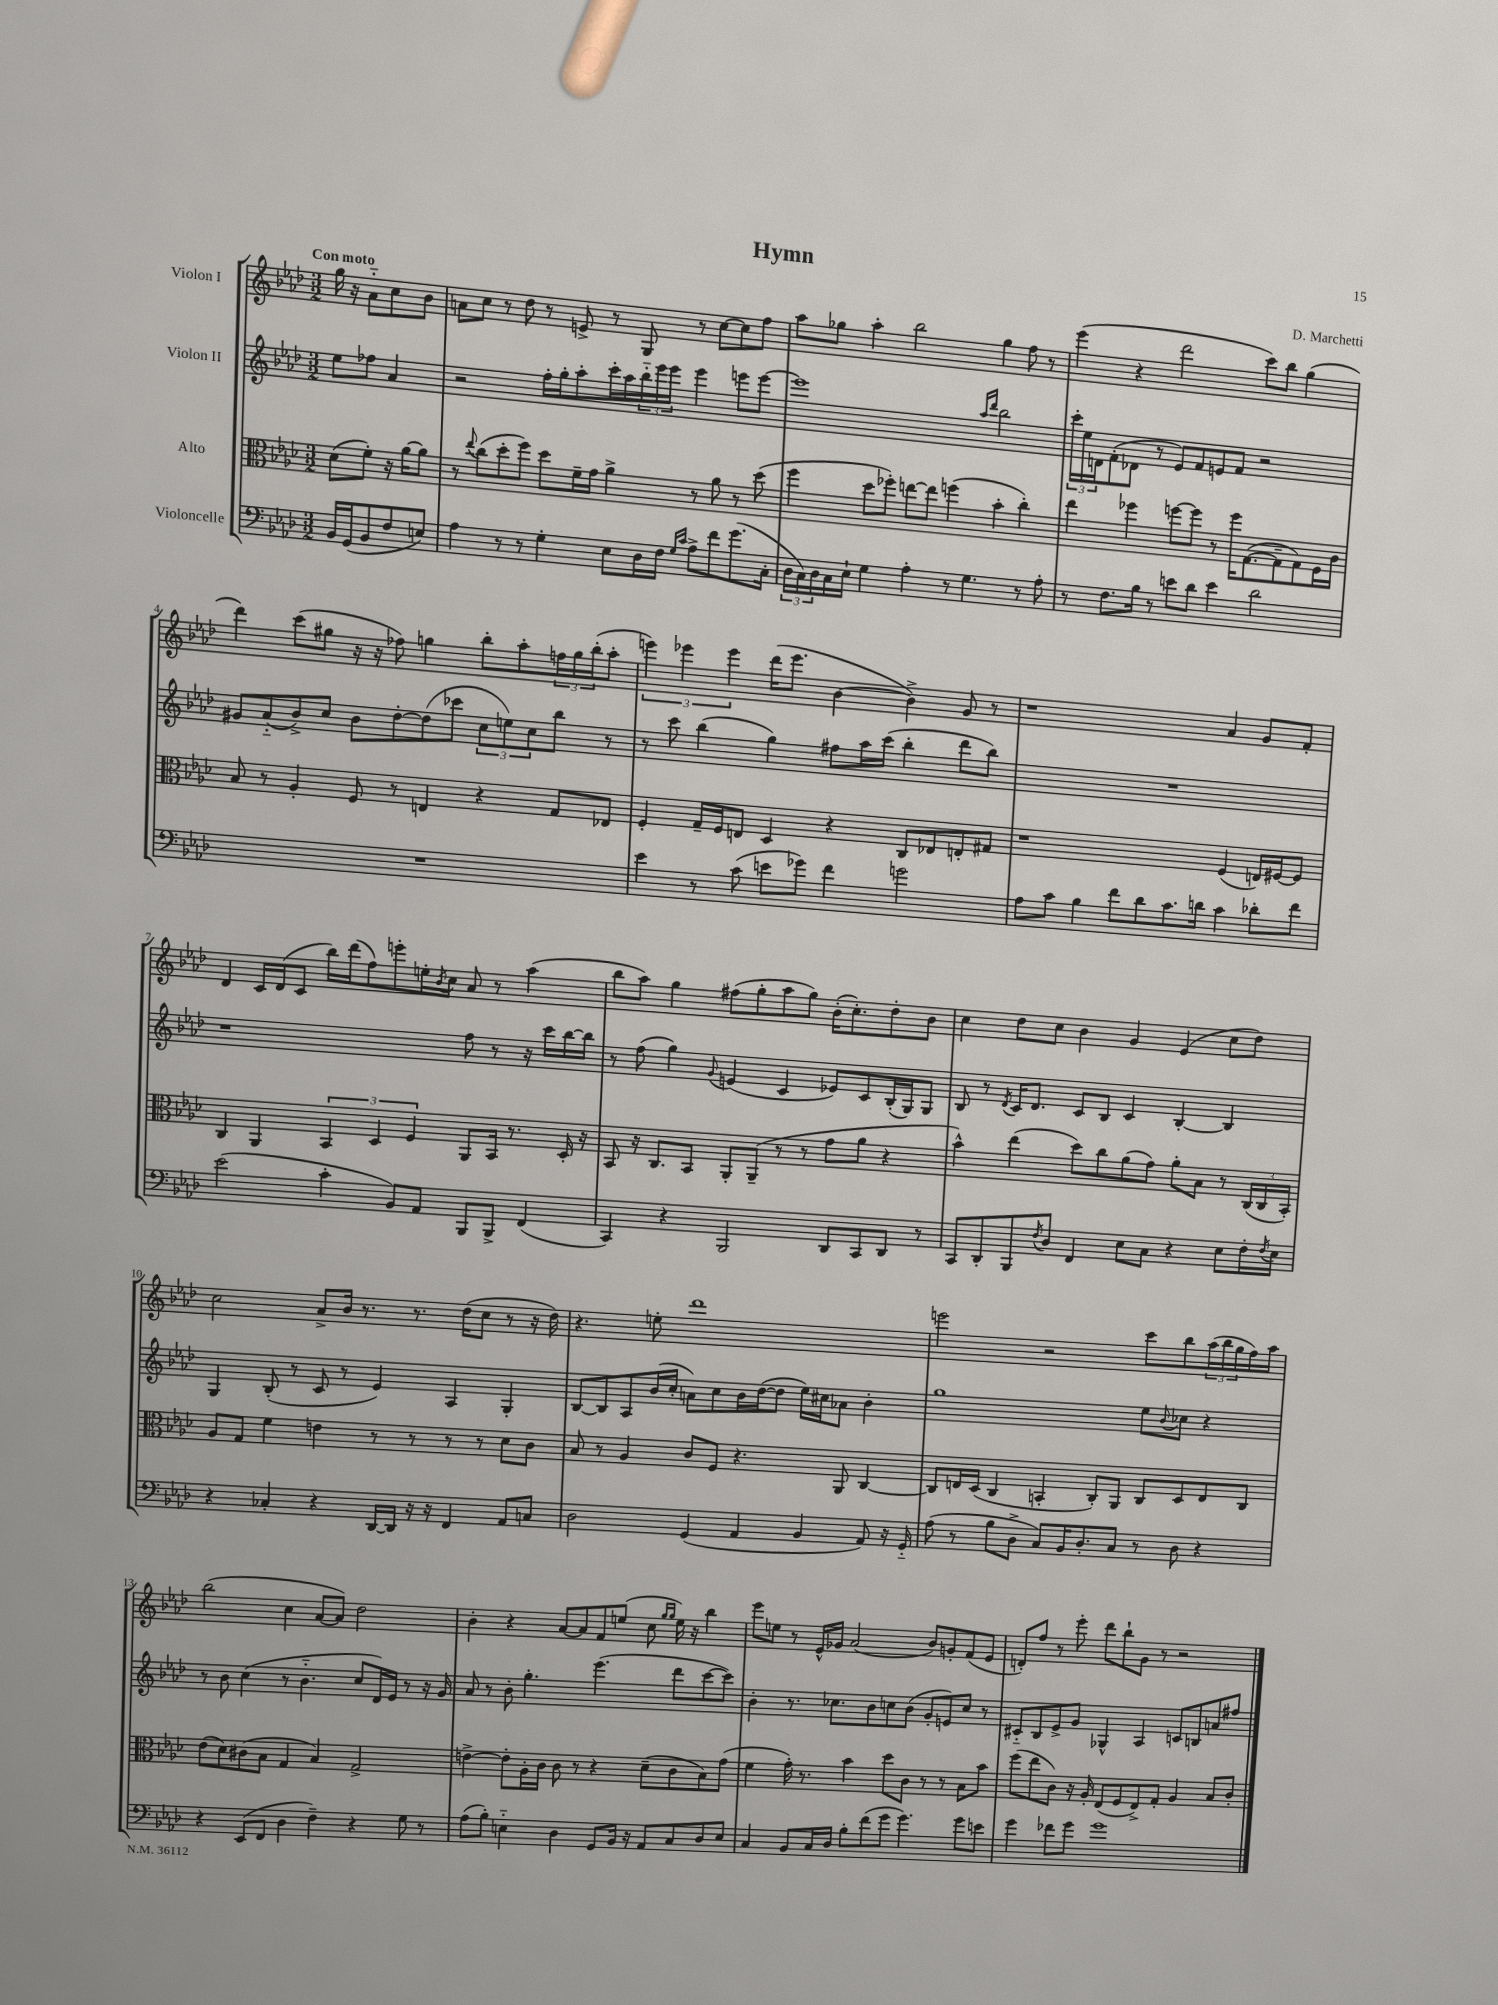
\header { title = "Hymn" composer = "D. Marchetti" }
<<
\new StaffGroup <<
\new Staff = "s0" \with { instrumentName = "Violon I" } {
    \clef treble \key aes \major \numericTimeSignature \time 3/2 \partial 2 \tempo "Con moto"
    g''16 r16 aes'8-_ c''8 bes'8 |
    a'8 c''8 r8 des''8 r8 e'8-> r8 g8 r8 c''8~ c''8 f''8 |
    aes''8 ges''8 aes''4-. bes''2 ges''4 f''8 r8 |
    ees'''4( r4 des'''2 c'''8) bes''8 g''4( |
    des'''4) c'''8( gis''8 r16 r16 fes''8) g''4 bes''8-. aes''8-. \tuplet 3/2 { f''16 g''16 bes''16-.( } aes''8-. |
    \tuplet 3/2 { e'''4) ees'''4 ees'''4 } des'''16( ees'''8. bes'4~ bes'4->) g'8 r8 |
    r1 aes'4 g'8 f'8-. |
    des'4 c'16 des'16( c'8 bes''16) des'''16( f''8) e'''8-. e''16-. \acciaccatura { bes'8 } c''16 aes'8 r8 aes''4( |
    bes''8 aes''8) g''4 fis''8( g''8-. aes''8 g''8) bes'16-.( c''8.-.) des''8-. bes'8 |
    c''4 des''8 c''8 bes'4 g'4 ees'4( c''8 des''8) |
    c''2 aes'8-> bes'16 r8. r8. des''16( c''8 r8 r16 des''16) |
    r4. e''8-. des'''1 |
    e'''2 r2 c'''8 bes''8 \tuplet 3/2 { aes''16( bes''16 g''16 } f''16) aes''16 |
    bes''2( c''4 aes'8~ aes'8) des''2 |
    bes'4-. r4 aes'8~ aes'8 f'8 e''8( c''8 \grace { g''16 g''16 } e''16) r16 bes''4 |
    ees'''8 e''8 r8 ees'16-^ ges'16 aes'2( bes'8) g'8-. f'8( ees'8 |
    d'8-.) f''8 r8 ees'''8-. des'''8 bes''8-! g'8 r8 r2 \bar "|." |
}
\new Staff = "s1" \with { instrumentName = "Violon II" } {
    \clef treble \key aes \major \numericTimeSignature \time 3/2 \partial 2
    ees''8 fes''8 aes'4 |
    r2 f''16-. g''16-. aes''8-. c'''16-. aes''16 \tuplet 3/2 { bes''16-_ ees'''16 ees'''16 } ees'''4 e'''8 e'''8~ |
    e'''1 \grace { aes''16 des'''16 } bes''2 |
    \tuplet 3/2 { c'''16-. ees''16 d'16 } f'8-.( des'8 r8 ees'8) f'8 e'8 f'8 r2 |
    gis'8 aes'8-_( bes'8->) c''8 bes'8 des''8~-. des''8( ces'''8 \tuplet 3/2 { c''8 e''8) c''8 } bes''8 r8 |
    r8 c'''8 bes''4( g''4) fis''8 aes''16 c'''16( bes''4-. des'''8 bes''8) |
    R1. |
    r1 f''8 r8 r16 c'''16 bes''16~ bes''16 |
    r8 f''8( g''4) \appoggiatura { g'8 } e'4( c'4 ees'8) c'8 bes16-.( g16) g8 |
    bes8 r8 \acciaccatura { des'8 } c'16 des'8. c'8 bes8 c'4 bes4~-. bes4 |
    g4 bes8-.( r8 c'8 r8 ees'4) aes4 g4-. |
    bes8~ bes8 aes8 bes'16( c''16-. a'8) c''8 bes'16 des''16~( des''8 ees''16) cis''16 aes'8 bes'4-. |
    g''1 ees''8 \appoggiatura { bes'8 } ces''8 r4 |
    r8 bes'8 c''4( r8 bes'4.-_ c''8 des'16) ees'16 r8 r16 g'16 |
    aes'8 r8 bes'8-. g''4.-. ees'''4.( des'''8 c'''8~ c'''8) |
    bes'4-. r8. ces''8. bes'8 c''8 bes'8( g'8-. e'8) c''8 r8 |
    cis'8-_ bes8 ees'8-> g'8 ges4-^ aes4 c'8 b8 a'8 fis''8 \bar "|." |
}
\new Staff = "s2" \with { instrumentName = "Alto" } {
    \clef alto \key aes \major \numericTimeSignature \time 3/2 \partial 2
    des'8( f'8-.) r16 aes'16~ aes'8 |
    r8 \appoggiatura { ees''8 } c''8( des''8-. f''8) des''8 f'16-- g'16 aes'4-> r8 aes'8 r8 des''8( |
    f''4 des''8 fes''8-.) e''8~ e''8 f''4( bes'4-. c''4-.) |
    ees''4 fes''4 f''8~ f''8 r8 f''16 g8.~( g8-- g8) f16 c'16 |
    bes8 r8 aes4-. f8 r8 e4 r4 g8 ees8 |
    f4-. g16-- f16 e8 des4 r4 c8 ees8 e8-. gis8 |
    r1 f4( e16) fis16~ fis8 |
    c4 aes,4 \tuplet 3/2 { bes,4 des4 f4 } aes,8 bes,16 r8. des16-. r16 |
    bes,8 r16 c8. bes,8 aes,8-. aes,8--( r8 r8 g'8 aes'8 r4 |
    bes'4-^) ees''4( des''8) c''8 aes'8( g'8) aes'8-. bes8 r8 \tuplet 3/2 { c16( c16 bes,16-.) } |
    aes8 g8 f'4 e'4 r8 r8 r8 r8 des'8 c'8 |
    bes8 r8 aes4 c'8 f8 r4. aes,8 c4~ |
    c8 e16 des16( c4 b,4-. c8-.) aes,8 c8 des8 e8 c8 |
    ees'8( des'8) cis'8( bes8 g4 bes4) g2-> |
    e'4~-> e'8-. aes16-. c'16 c'8 r8 r4 des'8--( c'8 bes8) g'8( |
    f'4 g'16-.) r8. bes'4 des''8 c'8 r8 r8 bes8 bes'8 |
    f''8( ees''8 c'8) r16 aes16-. ees8( f8 ees8->) g8-. aes4 bes8 c'8-. \bar "|." |
}
\new Staff = "s3" \with { instrumentName = "Violoncelle" } {
    \clef bass \key aes \major \numericTimeSignature \time 3/2 \partial 2
    bes,16 g,16( bes,8 f8 e8) |
    aes4 r8 r8 g4-. ees8 des16 f16 \grace { g16 c'16 } aes8-> f'8 g'8.( c16-. |
    \tuplet 3/2 { des16 c16) des16 } c16 ees16-! g4 aes4-. r8 g4. r8 aes8-. |
    r8 f8. bes16 r8 e'8 des'8 e'4 des'2 |
    R1. |
    ees'4 r8 c'8( e'8 ges'8) f'4 g'2 |
    aes8 c'8 bes4 f'8 des'8 c'8. d'16 c'4 des'8-. f'8 |
    ees'2( c'4-. bes,8) aes,8 bes,,8 bes,,8-> f,4( |
    c,4) r4 bes,,2 des,8 c,8 des,8 r8 |
    c,8 des,8-. bes,,8 \acciaccatura { f8 } des8 f,4 ees8 c8 r4 ees8 f16-. \acciaccatura { f8 } ees16 |
    r4 ces4-. r4 des,16~ des,16 r16 r16 f,4 aes,8 c8 |
    des2 g,4( aes,4 bes,4 aes,8) r16 g,16-_ |
    aes8( r8 bes8 des8-> c8) bes,16 des8.-. c8 r8 des8 r4 |
    r4 ees,8( f,8 des4 f4--) r4 g8 r8 |
    aes8( bes8-.) e4-_ des4 g,8 bes,16 r16 aes,8 c8 des8 e8 |
    c4 bes,8 c16 des16 bes8-. f'8( g'8 g'4.) g'8 e'8 |
    g'4 fes'8 g'8 g'1 \bar "|." |
}
>>
>>
